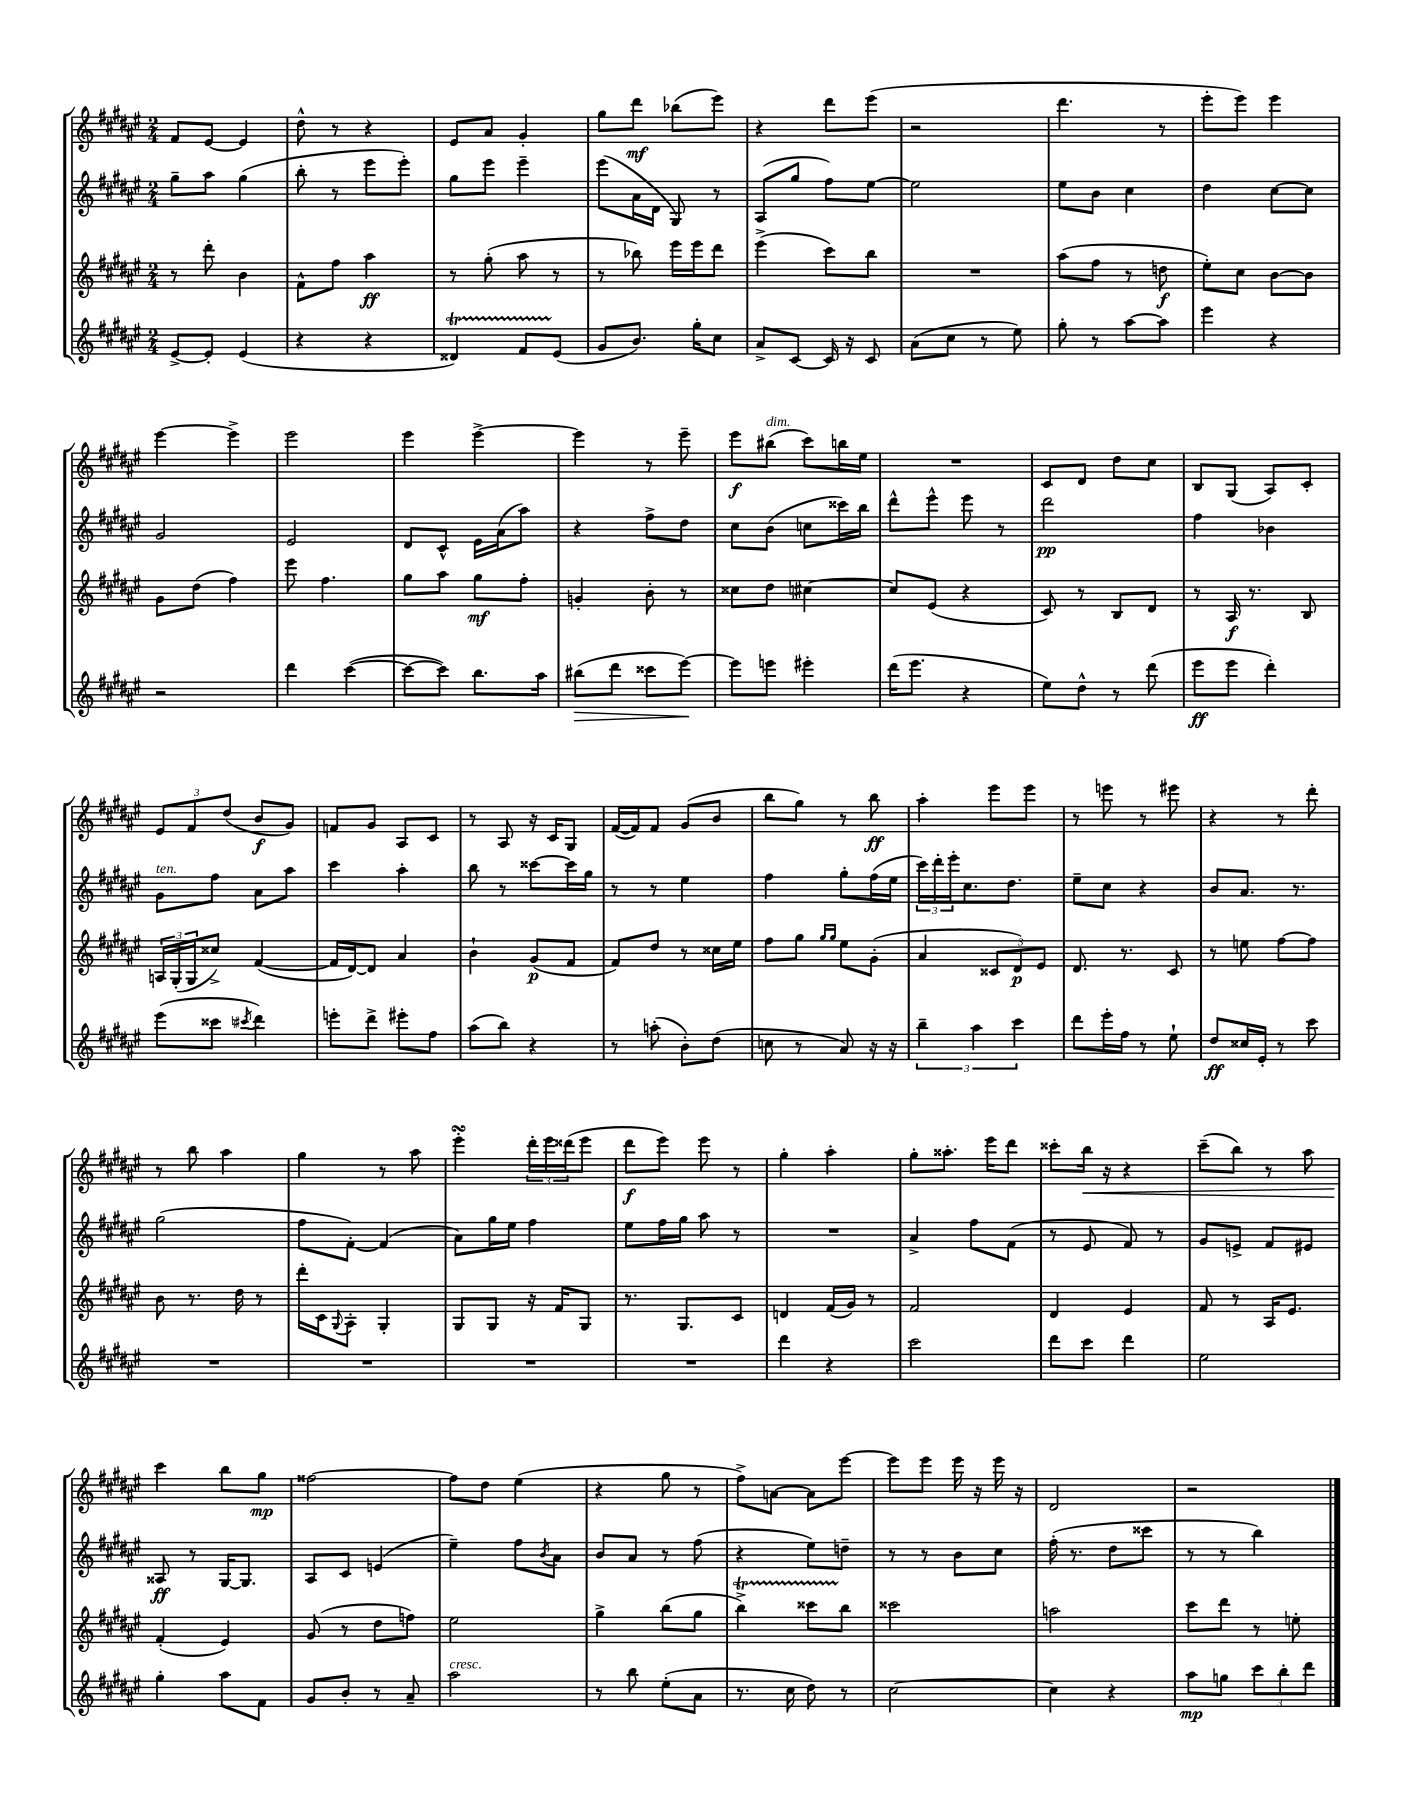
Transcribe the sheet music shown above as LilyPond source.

<<
\new StaffGroup <<
\new Staff = "s0" {
    \clef treble \key fis \major \numericTimeSignature \time 2/4
    fis'8 eis'8~ eis'4 |
    dis''8-^ r8 r4 |
    eis'8 ais'8 gis'4-. |
    gis''8 dis'''8\mf bes''8( eis'''8) |
    r4 dis'''8 eis'''8( |
    r2 |
    dis'''4. r8 |
    eis'''8-. eis'''8) eis'''4 |
    eis'''4~ eis'''4-> |
    eis'''2 |
    eis'''4 eis'''4~-> |
    eis'''4 r8 eis'''8-- |
    eis'''8\f bis''8^\markup { \italic "dim." }( cis'''8) b''16 eis''16 |
    R2 |
    cis'8 dis'8 dis''8 cis''8 |
    b8 gis8( ais8) cis'8-. |
    \tuplet 3/2 { eis'8 fis'8 dis''8( } b'8\f gis'8) |
    f'8 gis'8 ais8 cis'8 |
    r8 ais8 r16 cis'16 gis8 |
    fis'16~( fis'16) fis'8 gis'8( b'8 |
    b''8 gis''8) r8 b''8\ff |
    ais''4-. eis'''8 eis'''8 |
    r8 e'''8 r8 eis'''8 |
    r4 r8 dis'''8-. |
    r8 b''8 ais''4 |
    gis''4 r8 ais''8 |
    eis'''4-.\turn \tuplet 3/2 { dis'''16-. eis'''16 disis'''16( } eis'''8 |
    dis'''8\f eis'''8) eis'''8 r8 |
    gis''4-. ais''4-. |
    gis''8-. aisis''8.-. eis'''16 dis'''8 |
    cisis'''8-. b''16\< r16 r4 |
    cis'''8--( b''8) r8 ais''8 |
    cis'''4\! b''8 gis''8\mp |
    fisis''2~ |
    fisis''8 dis''8 eis''4( |
    r4 gis''8 r8 |
    fis''8->) a'8~ a'8 eis'''8~ |
    eis'''8 eis'''8 eis'''16 r16 eis'''16 r16 |
    dis'2 |
    r2 \bar "|." |
}
\new Staff = "s1" {
    \clef treble \key fis \major \numericTimeSignature \time 2/4
    gis''8-- ais''8 gis''4( |
    b''8-. r8 eis'''8 eis'''8-.) |
    gis''8 eis'''8 eis'''4-- |
    eis'''8( ais'16 dis'16 gis8) r8 |
    ais8( gis''8 fis''8) eis''8~ |
    eis''2 |
    eis''8 b'8 cis''4 |
    dis''4 cis''8~ cis''8 |
    gis'2 |
    eis'2 |
    dis'8 cis'8-^ eis'16 ais'16( ais''8) |
    r4 fis''8-> dis''8 |
    cis''8 b'8( c''8 cisis'''16) b''16 |
    dis'''8-^ eis'''8-^ eis'''8 r8 |
    dis'''2\pp |
    fis''4 bes'4 |
    gis'8^\markup { \italic "ten." } fis''8 ais'8 ais''8 |
    cis'''4 ais''4-. |
    b''8 r8 cisis'''8~ cisis'''16 gis''16 |
    r8 r8 eis''4 |
    fis''4 gis''8-. fis''16( eis''16 |
    \tuplet 3/2 { cis'''16) dis'''16-. eis'''16-. } cis''8. dis''8. |
    eis''8-- cis''8 r4 |
    b'8 ais'8. r8. |
    gis''2( |
    fis''8 fis'8~-.) fis'4( |
    ais'8) gis''16 eis''16 fis''4 |
    eis''8 fis''16 gis''16 ais''8 r8 |
    R2 |
    ais'4-> fis''8 fis'8( |
    r8 eis'8 fis'8) r8 |
    gis'8 e'8-> fis'8 eis'8 |
    aisis8\ff r8 gis16~ gis8. |
    ais8 cis'8 e'4( |
    eis''4--) fis''8 \acciaccatura { b'8 } ais'8 |
    b'8 ais'8 r8 fis''8( |
    r4 eis''8) d''8-- |
    r8 r8 b'8 cis''8 |
    fis''16-.( r8. dis''8 cisis'''8 |
    r8 r8 b''4) \bar "|." |
}
\new Staff = "s2" {
    \clef treble \key fis \major \numericTimeSignature \time 2/4
    r8 dis'''8-. b'4 |
    fis'8-^ fis''8 ais''4\ff |
    r8 gis''8-.( ais''8 r8 |
    r8 bes''8) eis'''16 eis'''16 dis'''8 |
    eis'''4->( cis'''8) b''8 |
    R2 |
    ais''8( fis''8 r8 d''8\f |
    eis''8-.) cis''8 b'8~ b'8 |
    gis'8 dis''8( fis''4) |
    eis'''8 fis''4. |
    gis''8 ais''8 gis''8\mf fis''8-. |
    g'4-. b'8-. r8 |
    cisis''8 dis''8 cis''4~ |
    cis''8 eis'8( r4 |
    cis'8) r8 b8 dis'8 |
    r8 ais16\f r8. b8 |
    \tuplet 3/2 { a16 gis16-.( gis16 } cisis''8->) fis'4~( |
    fis'16 dis'16~) dis'8 ais'4 |
    b'4-! gis'8\p( fis'8 |
    fis'8) dis''8 r8 cisis''16 eis''16 |
    fis''8 gis''8 \grace { gis''16 gis''16 } eis''8 gis'8-.( |
    ais'4 \tuplet 3/2 { cisis'8 dis'8\p) eis'8 } |
    dis'8. r8. cis'8 |
    r8 e''8 fis''8~ fis''8 |
    b'8 r8. dis''16 r8 |
    dis'''16-. cis'16 \appoggiatura { gis8 } ais8-. gis4-. |
    gis8 gis8 r16 fis'16 gis8 |
    r8. gis8. cis'8 |
    d'4 fis'16( gis'16) r8 |
    fis'2 |
    dis'4 eis'4 |
    fis'8 r8 ais16 eis'8. |
    fis'4-.( eis'4) |
    gis'8( r8 dis''8 f''8) |
    eis''2 |
    gis''4-> b''8( gis''8 |
    b''4->\startTrillSpan) cisis'''8 b''8\stopTrillSpan |
    cisis'''2 |
    a''2 |
    cis'''8 dis'''8 r8 e''8-. \bar "|." |
}
\new Staff = "s3" {
    \clef treble \key fis \major \numericTimeSignature \time 2/4
    eis'8~-> eis'8-. eis'4( |
    r4 r4 |
    disis'4\startTrillSpan) fis'8 eis'8\stopTrillSpan( |
    gis'8 b'8.) gis''16-. cis''8 |
    ais'8-> cis'8~ cis'16 r16 cis'8 |
    ais'8( cis''8 r8 eis''8) |
    gis''8-. r8 ais''8~ ais''8 |
    eis'''4 r4 |
    r2 |
    dis'''4 cis'''4~( |
    cis'''8~ cis'''8) b''8. ais''16 |
    bis''8\>( dis'''8 cisis'''8 eis'''8~\!) |
    eis'''8 e'''8 eis'''4-. |
    dis'''16( eis'''8. r4 |
    eis''8) dis''8-^ r8 dis'''8( |
    eis'''8\ff eis'''8 dis'''4-.) |
    eis'''8( cisis'''8 \acciaccatura { cis'''8 } dis'''4) |
    e'''8-. dis'''8-> eis'''8-. fis''8 |
    ais''8( b''8) r4 |
    r8 a''8-.( b'8-.) dis''8( |
    c''8 r8 ais'8) r16 r16 |
    \tuplet 3/2 { b''4-- ais''4 cis'''4 } |
    dis'''8 eis'''16-. fis''16 r8 eis''8-! |
    dis''8\ff cisis''16 eis'16-. r8 cis'''8 |
    R2 |
    R2 |
    R2 |
    R2 |
    dis'''4 r4 |
    cis'''2 |
    dis'''8 cis'''8 dis'''4 |
    eis''2 |
    gis''4-. ais''8 fis'8 |
    gis'8 b'8-. r8 ais'8-- |
    ais''2^\markup { \italic "cresc." } |
    r8 b''8 eis''8-.( ais'8 |
    r8. cis''16 dis''8) r8 |
    cis''2~ |
    cis''4 r4 |
    ais''8\mp g''8 \tuplet 3/2 { cis'''8 b''8-. dis'''8 } \bar "|." |
}
>>
>>
\layout { \context { \Score \remove "Bar_number_engraver" } }
